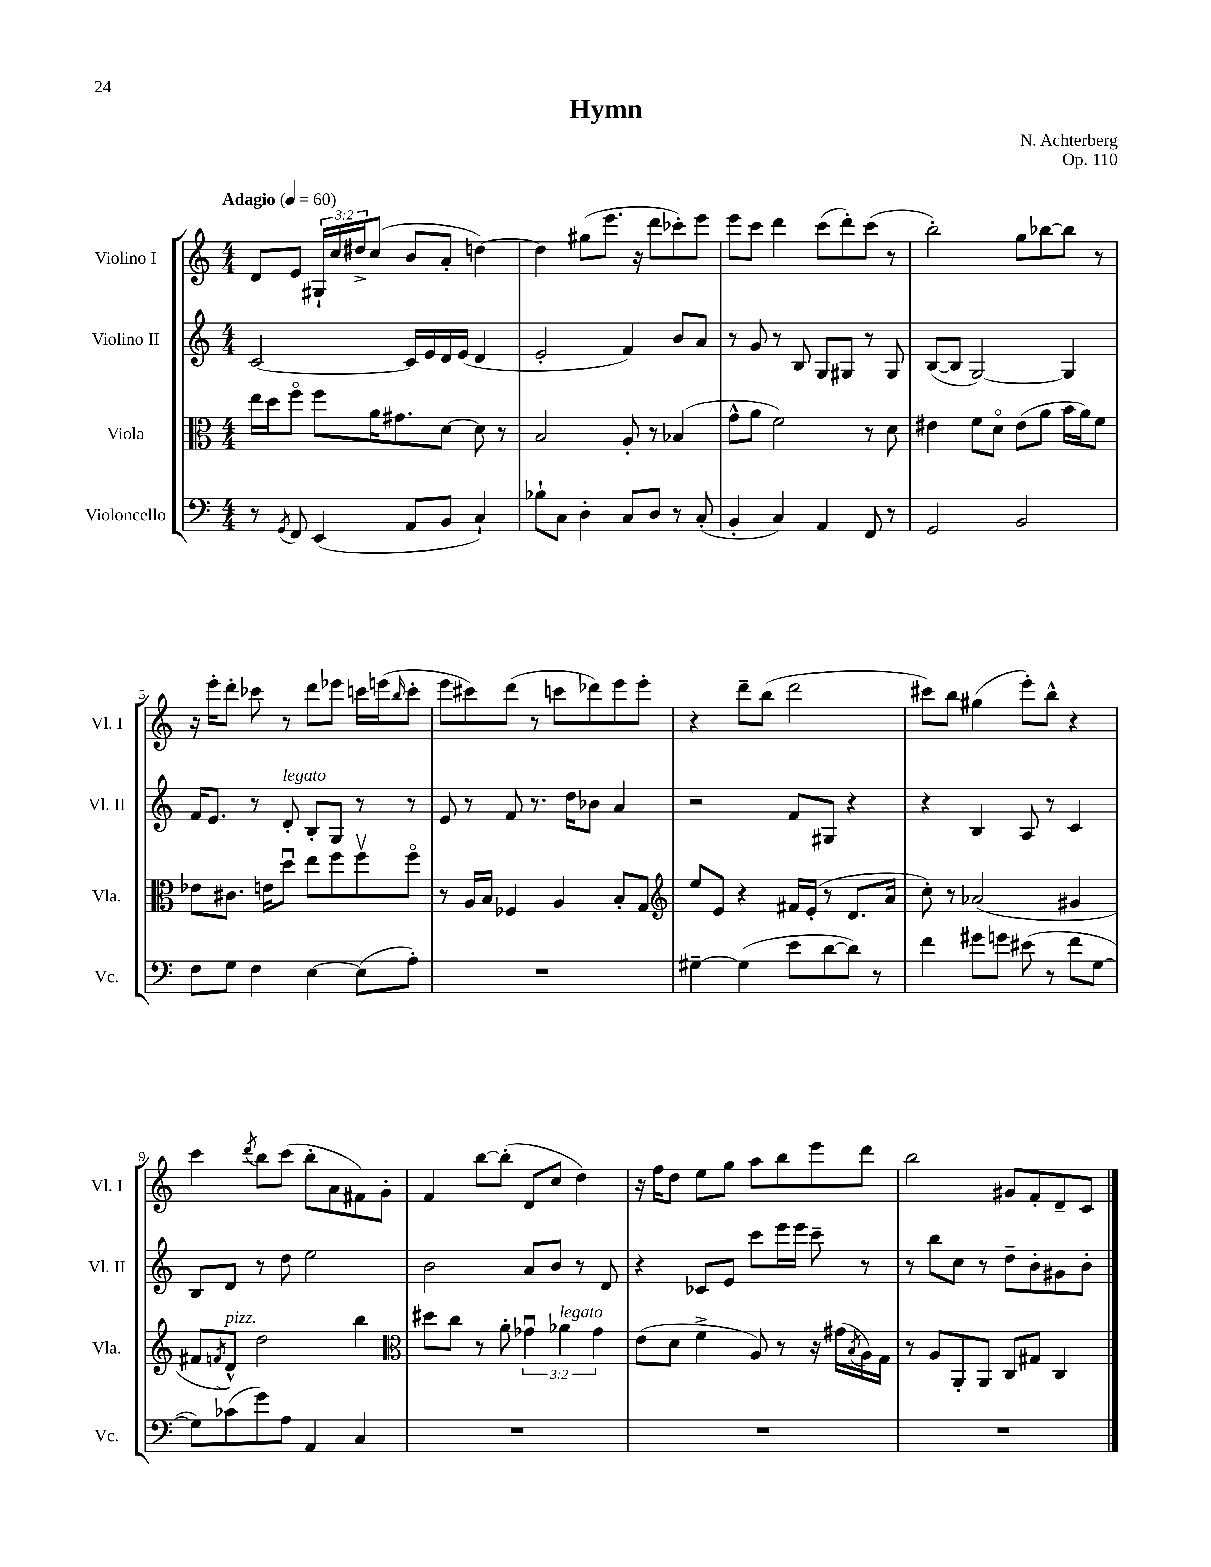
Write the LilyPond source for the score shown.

\header { title = "Hymn" composer = "N. Achterberg" opus = "Op. 110" }
<<
\new StaffGroup <<
\new Staff = "s0" \with { instrumentName = "Violino I" shortInstrumentName = "Vl. I" } {
    \clef treble \key c \major \numericTimeSignature \time 4/4 \override Staff.TupletNumber.text = #tuplet-number::calc-fraction-text \tempo "Adagio" 4 = 60
    d'8 e'8 \tuplet 3/2 { gis16-! c''16 dis''16-> } c''8( b'8 a'8-. d''4~) |
    d''4 gis''8( e'''8. r16 d'''8 ces'''8-.) e'''8 |
    e'''8 c'''8 d'''4 c'''8( d'''8-.) c'''8( r8 |
    b''2-.) g''8 bes''8~ bes''8 r8 |
    r16 e'''16-. d'''8-. ces'''8 r8 d'''8 ees'''8 c'''16 e'''16( \grace { b''16 } c'''8-. |
    e'''8 cis'''8) d'''8( r8 c'''8 des'''8) e'''8 e'''8-. |
    r4 d'''8-- b''8( d'''2 |
    cis'''8) b''8 gis''4( e'''8-.) b''8-^ r4 |
    c'''4 \acciaccatura { d'''8 } b''8 c'''8( b''8-. a'8 fis'8) g'8-. |
    f'4 b''8~ b''8-.( d'8 c''8 d''4) |
    r16 f''16 d''8 e''8 g''8 a''8 b''8 e'''8 d'''8 |
    b''2 gis'8 f'8-. d'8-- c'8 \bar "|." |
}
\new Staff = "s1" \with { instrumentName = "Violino II" shortInstrumentName = "Vl. II" } {
    \clef treble \key c \major \numericTimeSignature \time 4/4
    c'2~ c'16 e'16 d'16 e'16( d'4 |
    e'2-. f'4) b'8 a'8 |
    r8 g'8 r8 b8 g8 gis8 r8 gis8 |
    b8~( b8 g2~) g4 |
    f'16 e'8. r8 d'8-.^\markup { \italic "legato" } b8-. g8 r8 r8 |
    e'8 r8 f'8 r8. d''16 bes'8 a'4 |
    r2 f'8 gis8 r4 |
    r4 b4 a8 r8 c'4 |
    b8 d'8 r8 d''8 e''2 |
    b'2 a'8 b'8 r8 d'8 |
    r4 ces'8 e'8 c'''8 e'''16 e'''16 c'''8-- r8 |
    r8 b''8 c''8 r8 d''8-- b'8-. gis'8 b'8-. \bar "|." |
}
\new Staff = "s2" \with { instrumentName = "Viola" shortInstrumentName = "Vla." } {
    \clef alto \key c \major \numericTimeSignature \time 4/4 \override Staff.TupletNumber.text = #tuplet-number::calc-fraction-text
    e''16 d''16 f''8\flageolet f''8 a'16 gis'8. d'8~ d'8 r8 |
    b2 a8-. r8 bes4( |
    g'8-^ a'8 f'2) r8 d'8 |
    eis'4 f'8 d'8\flageolet eis'8( a'8 b'16 a'16) f'8 |
    ees'8 cis'8. e'16 d''8\downbow e''8 f''8 f''8\upbow f''8\flageolet |
    r8 a16 b16 fes4 a4 b8-. g8 |
    \clef treble e''8 e'8 r4 fis'16 e'16-.( r8 d'8. a'16 |
    c''8-.) r8 aes'2( gis'4 |
    fis'8 \acciaccatura { f'8 } d'8-^^\markup { \italic "pizz." }) d''2 b''4 |
    \clef alto dis''8 c''8 r8 a'8-. \tuplet 3/2 { ges'4\downbow aes'4^\markup { \italic "legato" } ges'4 } |
    e'8( d'8 f'4-> a8) r8 r16 gis'16( \acciaccatura { b8 } a16) g16 |
    r8 a8 a,8-. a,8 c8 gis8 c4 \bar "|." |
}
\new Staff = "s3" \with { instrumentName = "Violoncello" shortInstrumentName = "Vc." } {
    \clef bass \key c \major \numericTimeSignature \time 4/4
    r8 \acciaccatura { g,8 } f,8 e,4( a,8 b,8 c4-!) |
    bes8-! c8 d4-. c8 d8 r8 c8-.( |
    b,4-. c4) a,4 f,8 r8 |
    g,2 b,2 |
    f8 g8 f4 e4~ e8( a8-.) |
    R1 |
    gis4~-- gis4( e'8 d'8~ d'8) r8 |
    f'4 gis'8 g'8 eis'8( r8 f'8 g8~ |
    g8) ces'8( g'8) a8 a,4 c4 |
    R1 |
    R1 |
    R1 \bar "|." |
}
>>
>>
